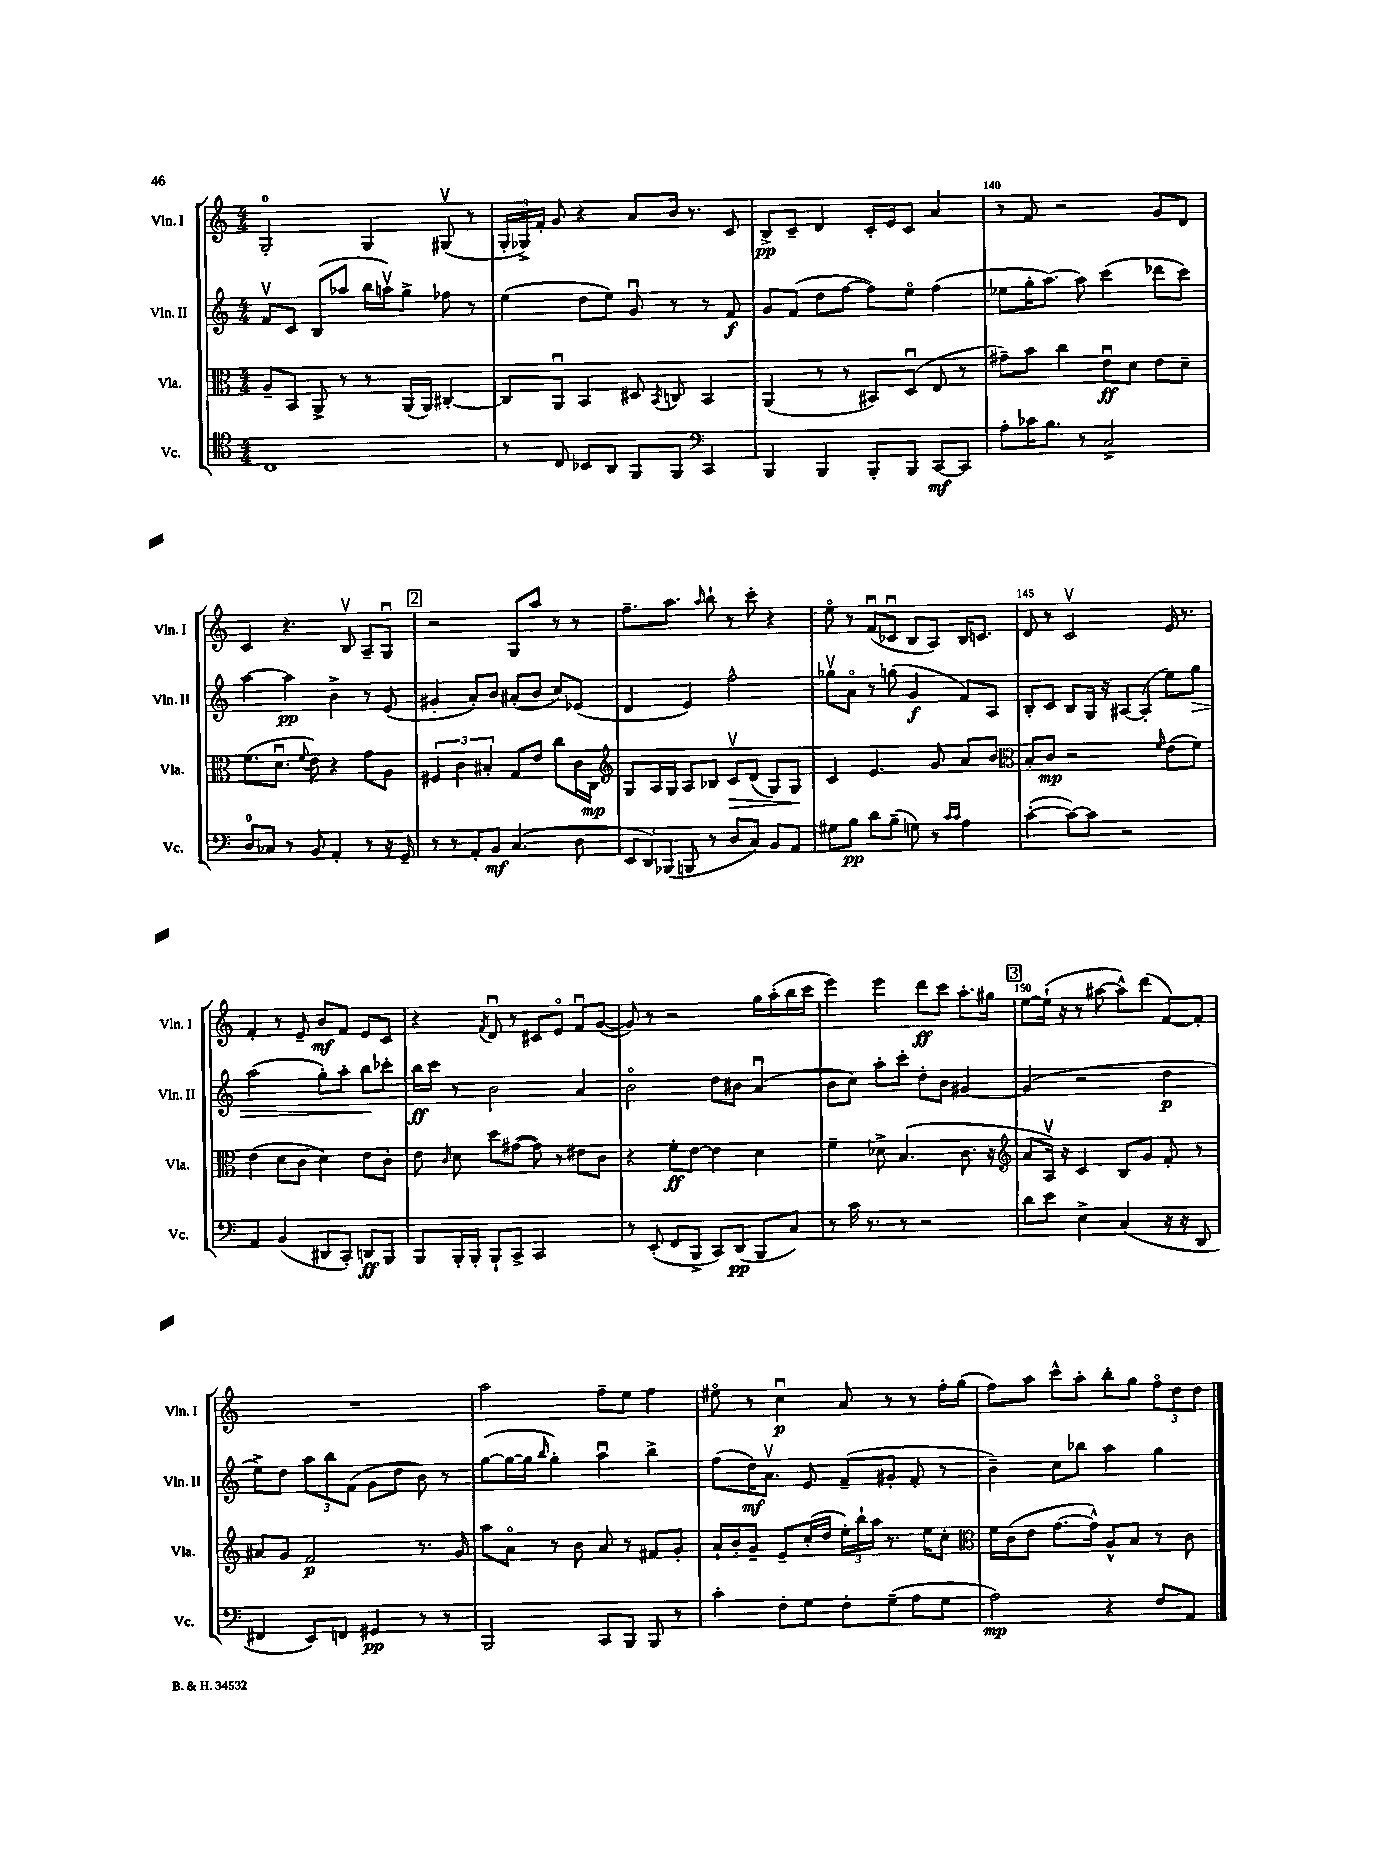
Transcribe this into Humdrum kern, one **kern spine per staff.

**kern	**kern	**kern	**kern
*staff4	*staff3	*staff2	*staff1
*clefC4	*clefC3	*clefG2	*clefG2
*k[]	*k[]	*k[]	*k[]
*M4/4	*M4/4	*M4/4	*M4/4
1C	8A~	8fv	2G'
.	8BB	8c	.
.	8AA^	(8B	.
.	8r	8aa-	.
.	8r	16bb	4G
.	.	16aav)	.
.	(16AA	8gg^	.
.	16AA)	.	.
.	[4C#'	8ff-	(8G#v
.	.	8r	8r
=	=	=	=
8r	8C#]	(4ee	24G'
.	.	.	24G-^)
.	.	.	24f'
8C	8AAu	.	8g
8BB-	4BB	8dd	4r
8AA	.	8ee)	.
8FF	8D#	8gu	8a
.	8qBB	.	.
8FF	8C	8r	16b
.	.	.	8.r
*clefF4	*	*	*
4CC	4BB	8r	.
.	.	8f	8c
=	=	=	=
4BBB	(4AA	8g	8B^
.	.	(8f	8c~
4BBB	8r	8dd	4d
.	8r	[8ff	.
8BBB'	8BB#)	8ff])	16c'
.	.	.	16e
8BBB	(8Du	8eeo	8c
[8CC	8E	(4ff	4a
8CC]	8r	.	.
=	=	=	=
8A'	8g#~)	8ee-	8r
16c-	8b	16gg'	8f
8.B	.	[8.aa)	.
.	4cc	.	2r
8r	.	8aa]	.
2C^	8eu	(4ccc	.
.	8d	.	.
.	8e	8ddd-	8g
.	8d~	8ccc)	8d
=	=	=	=
8D	(8.f	[4aa	4c
8C-	.	.	.
.	8.du	.	.
8r	.	4aa]	4.r
.	8qqf	.	.
8BB	8e)	.	.
4AA'	4r	4b^	.
.	.	.	8Bv
8r	8g	8r	8A~
16r	8A	(8e	8Gu
16GG~	.	.	.
=	=	=	=
8r	6F#	4g#'	2r
8r	.	.	.
.	6c	.	.
8AA'	.	8a')	.
.	6B#'	.	.
8BB	.	8b	.
(4.C	8G	(8a#'	8G
.	8e	8b	8aa
.	8cc	8cc)	8r
8D	16c	(8e-	8r
.	16C	.	.
=	=	=	=
*	*clefG2	*	*
12EE	8G	4d	8.ff~
12DD)	.	.	.
.	16A	.	.
(12BBB-	.	.	.
.	16G	.	8.aa
8BBB	8A	4e)	.
.	.	.	16qqaa
8r	8B-	.	8bb`
8D	8cv	2ff^^	8r
8C)	(8d	.	8ccc'
8BB	8G)	.	4r
8AA	8G	.	.
=	=	=	=
8G#	4c	8gg-v	8eeo
8B	.	8ao	8r
8d	4.e	8r	(8fu
(8B~	.	(8gg	8c-u
8G)	.	4g	8B
8r	8g	.	8A)
16qqc	.	.	.
16qqc	.	.	.
4A	8a	8f)	16B
.	.	.	8.c
.	8b	8A	.
=	=	=	=
*	*clefC3	*	*
([4c'	8B'	8B'	8d
.	8c	8c	8r
8c_)	2r	8B	2cv
8c]	.	16G	.
.	.	16r	.
2r	.	[8A#	.
.	.	(8A#']	.
.	16qqf	.	.
.	(8e	8ee)	16e
.	.	.	8.r
.	8f)	8gg	.
=	=	=	=
4AA	(4e	(2aa	4f'
(4BB	8d	.	8r
.	8c	.	8e~
8DD#	4d)	8gg')	8b
8CC')	.	8aa'	8f
8DD	8e	8bb	8e
8BBB	8c'	8ccc-'	8c
=	=	=	=
8BBB	8e	16bb	4r
.	.	16ccc	.
.	16qqc	.	.
16BBB'	8d	8r	.
16BBB'	.	.	.
.	.	.	8qf
8BBB`	8dd	2b	8du
8CC^	([8g#	.	8r
2CC	8g#])	.	8c#
.	8r	.	8eo
.	8e#	4a	8fu
.	8c	.	([8g
=	=	=	=
8r	4r	2bo	8g])
(8EE'	.	.	8r
8FF	8f'	.	2r
8BBB^	[8e	.	.
8CC)	4e]	8dd	.
(8DD	.	8b#	.
8BBB	4d	(4au	16gg
.	.	.	(16aa'
8C)	.	.	16bb
.	.	.	16ccc
=	=	=	=
8r	4f~	8b	4eee)
16c	.	8cc)	.
8.r	.	.	.
.	8d-^	8aa'	4eee
8r	(4.B	8ccc'	.
2r	.	8dd'	8ddd
.	.	8b	8ccc
.	8.c	[4g#	8.aa'
.	16r	.	16gg#
=	=	=	=
*	*clefG2	*	*
8d	8a	(4g#]	[8ee
8e	16Av)	.	(16ee`]
.	16r	.	16r
4E^	4c	2r	8r
.	.	.	[8aa#
(4C	8B	.	8aa#^^])
.	8g	.	(8ddd
16r	8f'	4dd	[8f)
16r	.	.	.
8DD	8r	.	8f']
=	=	=	=
4FF#	8a#	8ee^)	1r
.	8g	8dd	.
8EE)	2f	12aa	.
.	.	12bb	.
8FF	.	.	.
.	.	(12f	.
4GG#	.	8g	.
.	.	8dd	.
8r	8.r	8b)	.
8r	.	8r	.
.	16g	.	.
=	=	=	=
2BBB	8aa	([8gg	2aa
.	8ao	16gg_	.
.	.	16gg]	.
.	.	16qqbb	.
.	8r	4gg')	.
.	8b	.	.
8CC	8a	4aau	8ff~
8BBB	8r	.	8ee
8BBB	8f#	4bb^	4ff
8r	8g'	.	.
=	=	=	=
4c'	16a`	(8ff	8ee#o
.	16b'	.	.
.	8g~	16dd)	8r
.	.	8.av	.
8F'	8e~	.	4ccu
8G	(16cc'	8e	.
.	16dd	.	.
8F'	24ee')	(8f~	8a
.	24bb`	.	.
.	24aa	.	.
(8G~	8.r	8g#'	8r
8A	.	8f'	8r
.	16ee	.	.
8G	8cc'	8r	16ff'
.	.	.	(16gg
=	=	=	=
*	*clefC3	*	*
2A)	16f	4b~)	8ff)
.	(16c	.	.
.	8e	.	8aa
.	[8.g	8cc	8ccc^^
.	.	8bb-	8aa'
.	16g^^])	.	.
4r	8A^^	4aa	8bb'
.	8B	.	8gg
8F	8r	4gg	12ffo
.	.	.	12dd
8AA	8c	.	.
.	.	.	12dd
==	==	==	==
*-	*-	*-	*-
